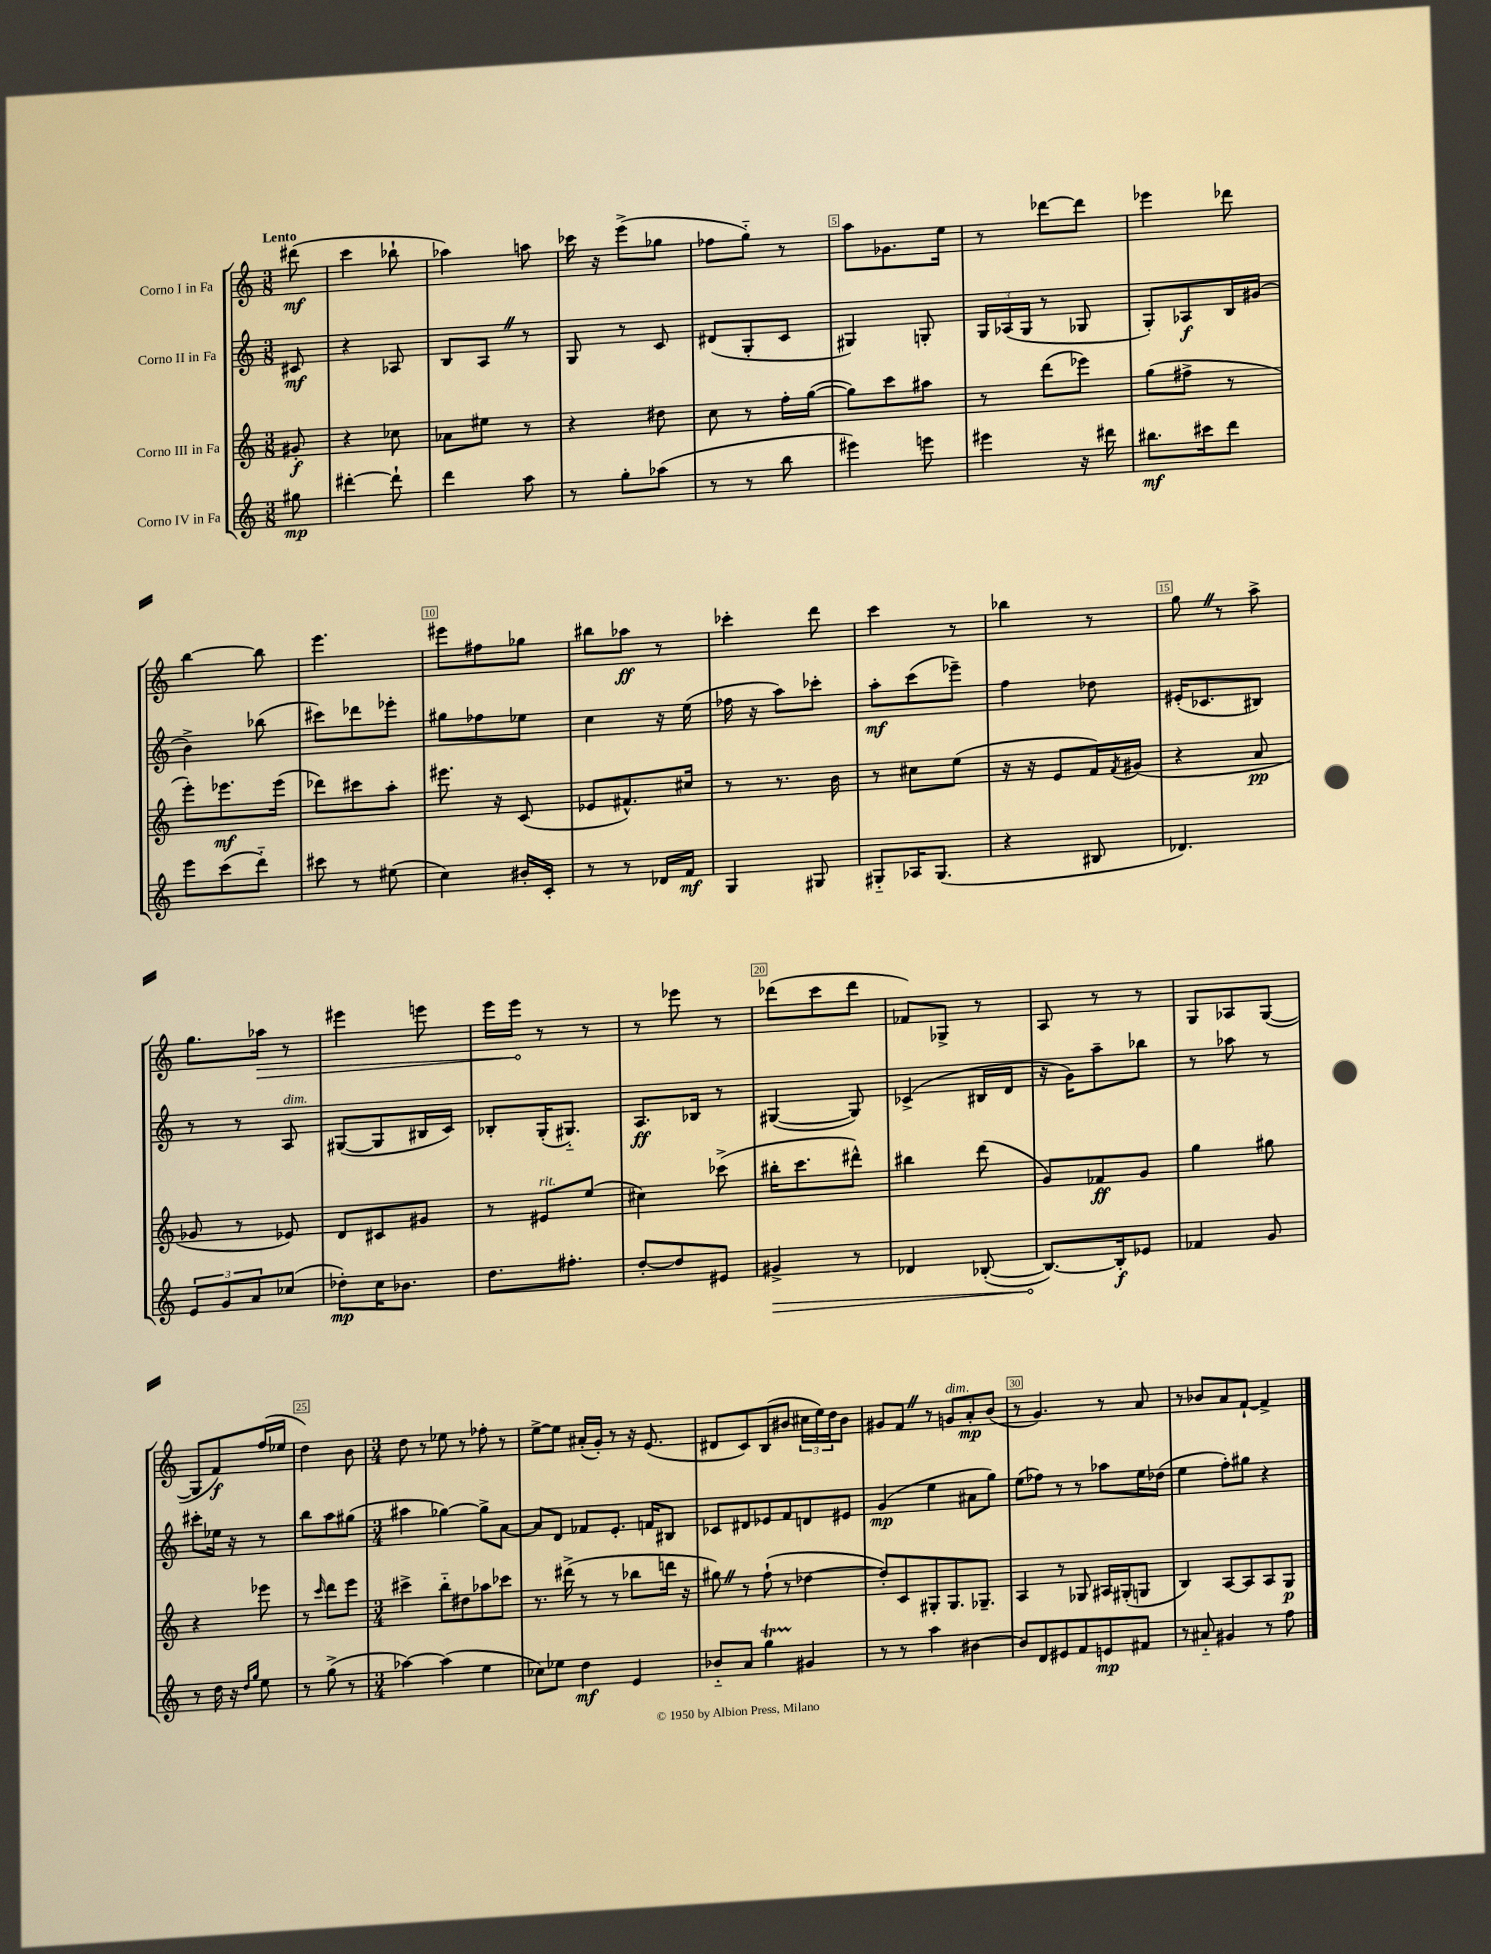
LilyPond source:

<<
\new StaffGroup <<
\new Staff = "s0" \with { instrumentName = "Corno I in Fa" } {
    \clef treble \key c \major \numericTimeSignature \time 3/8 \partial 8 \tempo "Lento"
    dis'''8\mf( |
    c'''4 bes''8-! |
    aes''4) a''8 |
    ces'''16 r16 e'''8->( ges''8 |
    fes''8 g''8-_) r8 |
    a''8 ges'8. e''16 |
    r8 des'''8~ des'''8 |
    ees'''4 des'''8 |
    b''4~ b''8 |
    e'''4. |
    eis'''8 fis''8 ges''8 |
    bis''8 aes''8\ff r8 |
    ces'''4-. d'''8 |
    c'''4 r8 |
    bes''4 r8 |
    g''8 \once \override BreathingSign.text = \markup { \musicglyph "scripts.caesura.straight" } \breathe r8 a''8-> |
    g''8. \once \override Hairpin.circled-tip = ##t aes''16\> r8 |
    eis'''4 e'''8 |
    e'''16 e'''16\! r8 r8 |
    r8 ees'''8 r8 |
    des'''8( c'''8 des'''8 |
    fes'8) ges8-> r8 |
    a8 r8 r8 |
    g8 aes8 g8~( |
    g8 f'8\f) f''16( ees''16 |
    d''4) b'8 |
    \numericTimeSignature \time 3/4 d''8 r8 ees''8 r8 fes''8-. r8 |
    e''8~-> e''8 ais'16-.( g'16-.) r8 r16 e'8.( |
    dis'8 c'8) b8( bis'8 \tuplet 3/2 { cis''16 e''16) d''16 } bis'8 |
    gis'8 f'8 \once \override BreathingSign.text = \markup { \musicglyph "scripts.caesura.straight" } \breathe r8 g'8^\markup { \italic "dim." } a'8-.\mp b'8( |
    r8 g'4.) r8 a'8 |
    r8 bes'8 a'8 f'8~-! f'4-> \bar "|." |
}
\new Staff = "s1" \with { instrumentName = "Corno II in Fa" } {
    \clef treble \key c \major \numericTimeSignature \time 3/8 \partial 8
    cis'8\mf |
    r4 aes8 |
    b8 a8 \once \override BreathingSign.text = \markup { \musicglyph "scripts.caesura.straight" } \breathe r8 |
    g8 r8 c'8 |
    dis'8( g8-. c'8 |
    gis4) g8-. |
    \tuplet 3/2 { g16 aes16( g16 } r8 ges8 |
    g8-.) aes8\f b16 gis'16( |
    b'4->) bes''8( |
    cis'''8) des'''8 ees'''8-. |
    gis''8 fes''8 ees''8 |
    c''4 r16 e''16( |
    fes''16 r16 a''8) ces'''8-. |
    a''8-.\mf c'''8( ees'''8--) |
    f''4 des''8 |
    eis'16-.( ces'8. bis8) |
    r8 r8 a8^\markup { \italic "dim." } |
    gis8~( gis8 bis16 c'16) |
    bes8-. g16-.( gis8.-_) |
    a8.\ff bes16 r8 |
    gis4~( gis8) |
    ces'4->( bis16 d'16 |
    r16 g'16) a''8-- bes''8 |
    r8 aes''8 r8 |
    cis'''8-. ees''16 r16 r8 |
    b''8 a''8 gis''8( |
    \numericTimeSignature \time 3/4 ais''4 ges''4~) ges''8-> a'8~ |
    a'8 d'8 fes'8 e'8.-. f'16 bis8 |
    ces'8 dis'8 ees'8 f'8 d'8 eis'8 |
    g'4\mp( e''4 ais'8 g''8) |
    e''8( fes''8) r8 r8 aes''8 e''16 des''16( |
    e''4 f''8-.) gis''8 r4 \bar "|." |
}
\new Staff = "s2" \with { instrumentName = "Corno III in Fa" } {
    \clef treble \key c \major \numericTimeSignature \time 3/8 \partial 8
    gis'8-.\f |
    r4 ces''8 |
    aes'8 eis''8 r8 |
    r4 dis''8 |
    c''8 r8 f''16-. g''16~( |
    g''8) c'''8 ais''8 |
    r8 d'''8( ees'''8) |
    g''8( fis''8-> r8 |
    e'''8-.) ees'''8.\mf ees'''16( |
    des'''8) cis'''8 a''8-. |
    eis'''8. r16 c'8( |
    ees'8 fis'8.-^) cis''16 |
    r8 r8. b'16 |
    r8 cis''8 e''8( |
    r16 r16 e'8 f'16) \acciaccatura { f'8 } gis'16( |
    r4 a'8\pp |
    ges'8 r8 ees'8) |
    d'8 cis'8 gis'8 |
    r8 eis'8^\markup { \italic "rit." } e''8( |
    cis''4) ces'''8->( |
    bis''16-. c'''8. dis'''8-^) |
    bis''4 d'''8( |
    g'8) fes'8\ff g'8 |
    g''4 gis''8 |
    r4 ees'''8 |
    r8 \grace { c'''16 } d'''8 e'''8 |
    \numericTimeSignature \time 3/4 cis'''4-> b''8-_ dis''8 aes''8 ces'''8 |
    r8. dis'''16->( r8 r8 bes''8 d'''16 r16 |
    gis''8) \once \override BreathingSign.text = \markup { \musicglyph "scripts.caesura.straight" } \breathe r8 f''8-!( r8 des''4~ |
    des''8-.) c'8 gis8-. gis8. ges8.-- |
    a4 r8 ges8 ais16 gis16-.( g8 |
    b4) a8~ a8 a8 g8\p \bar "|." |
}
\new Staff = "s3" \with { instrumentName = "Corno IV in Fa" } {
    \clef treble \key c \major \numericTimeSignature \time 3/8 \partial 8
    gis''8\mp |
    dis'''4~-. dis'''8-! |
    d'''4 a''8 |
    r8 g''8-. aes''8( |
    r8 r8 b''8 |
    eis'''4) e'''8 |
    eis'''4 r16 dis'''16 |
    bis''8.\mf cis'''16 d'''8 |
    e'''8 c'''8( d'''8-_) |
    cis'''8 r8 eis''8( |
    c''4) bis'16-. c'16-. |
    r8 r8 des'16 f'16\mf |
    g4 gis8 |
    gis8-_ aes16 gis8.( |
    r4 bis8 |
    des'4.) |
    \tuplet 3/2 { e'8 g'8 a'8 } ces''8( |
    des''8-.\mp) c''16 bes'8. |
    d''8. fis''8.-. |
    d''8~-. d''8 eis'8 |
    \once \override Hairpin.circled-tip = ##t gis'4->\> r8 |
    des'4 bes8~-.( |
    bes8.~\!) bes16-.\f ees'8 |
    fes'4 g'8 |
    r8 d''16 r16 \grace { d''16 g''16 } e''8 |
    r8 g''8->( r8 |
    \numericTimeSignature \time 3/4 aes''4~) aes''4( e''4 |
    ces''8) ees''8 d''4\mf e'4 |
    bes'8-_ a'8 g''4\startTrillSpan gis'4\stopTrillSpan |
    r8 r8 a''4 bis'4~ |
    bis'8 d'8 eis'8 f'8 e'8\mp fis'8 |
    r8 ais'8-_ gis'4 r8 f''8 \bar "|." |
}
>>
>>
\layout { \context { \Score \override BarNumber.break-visibility = ##(#f #t #t) barNumberVisibility = #(every-nth-bar-number-visible 5) \override BarNumber.stencil = #(make-stencil-boxer 0.1 0.3 ly:text-interface::print) } }
